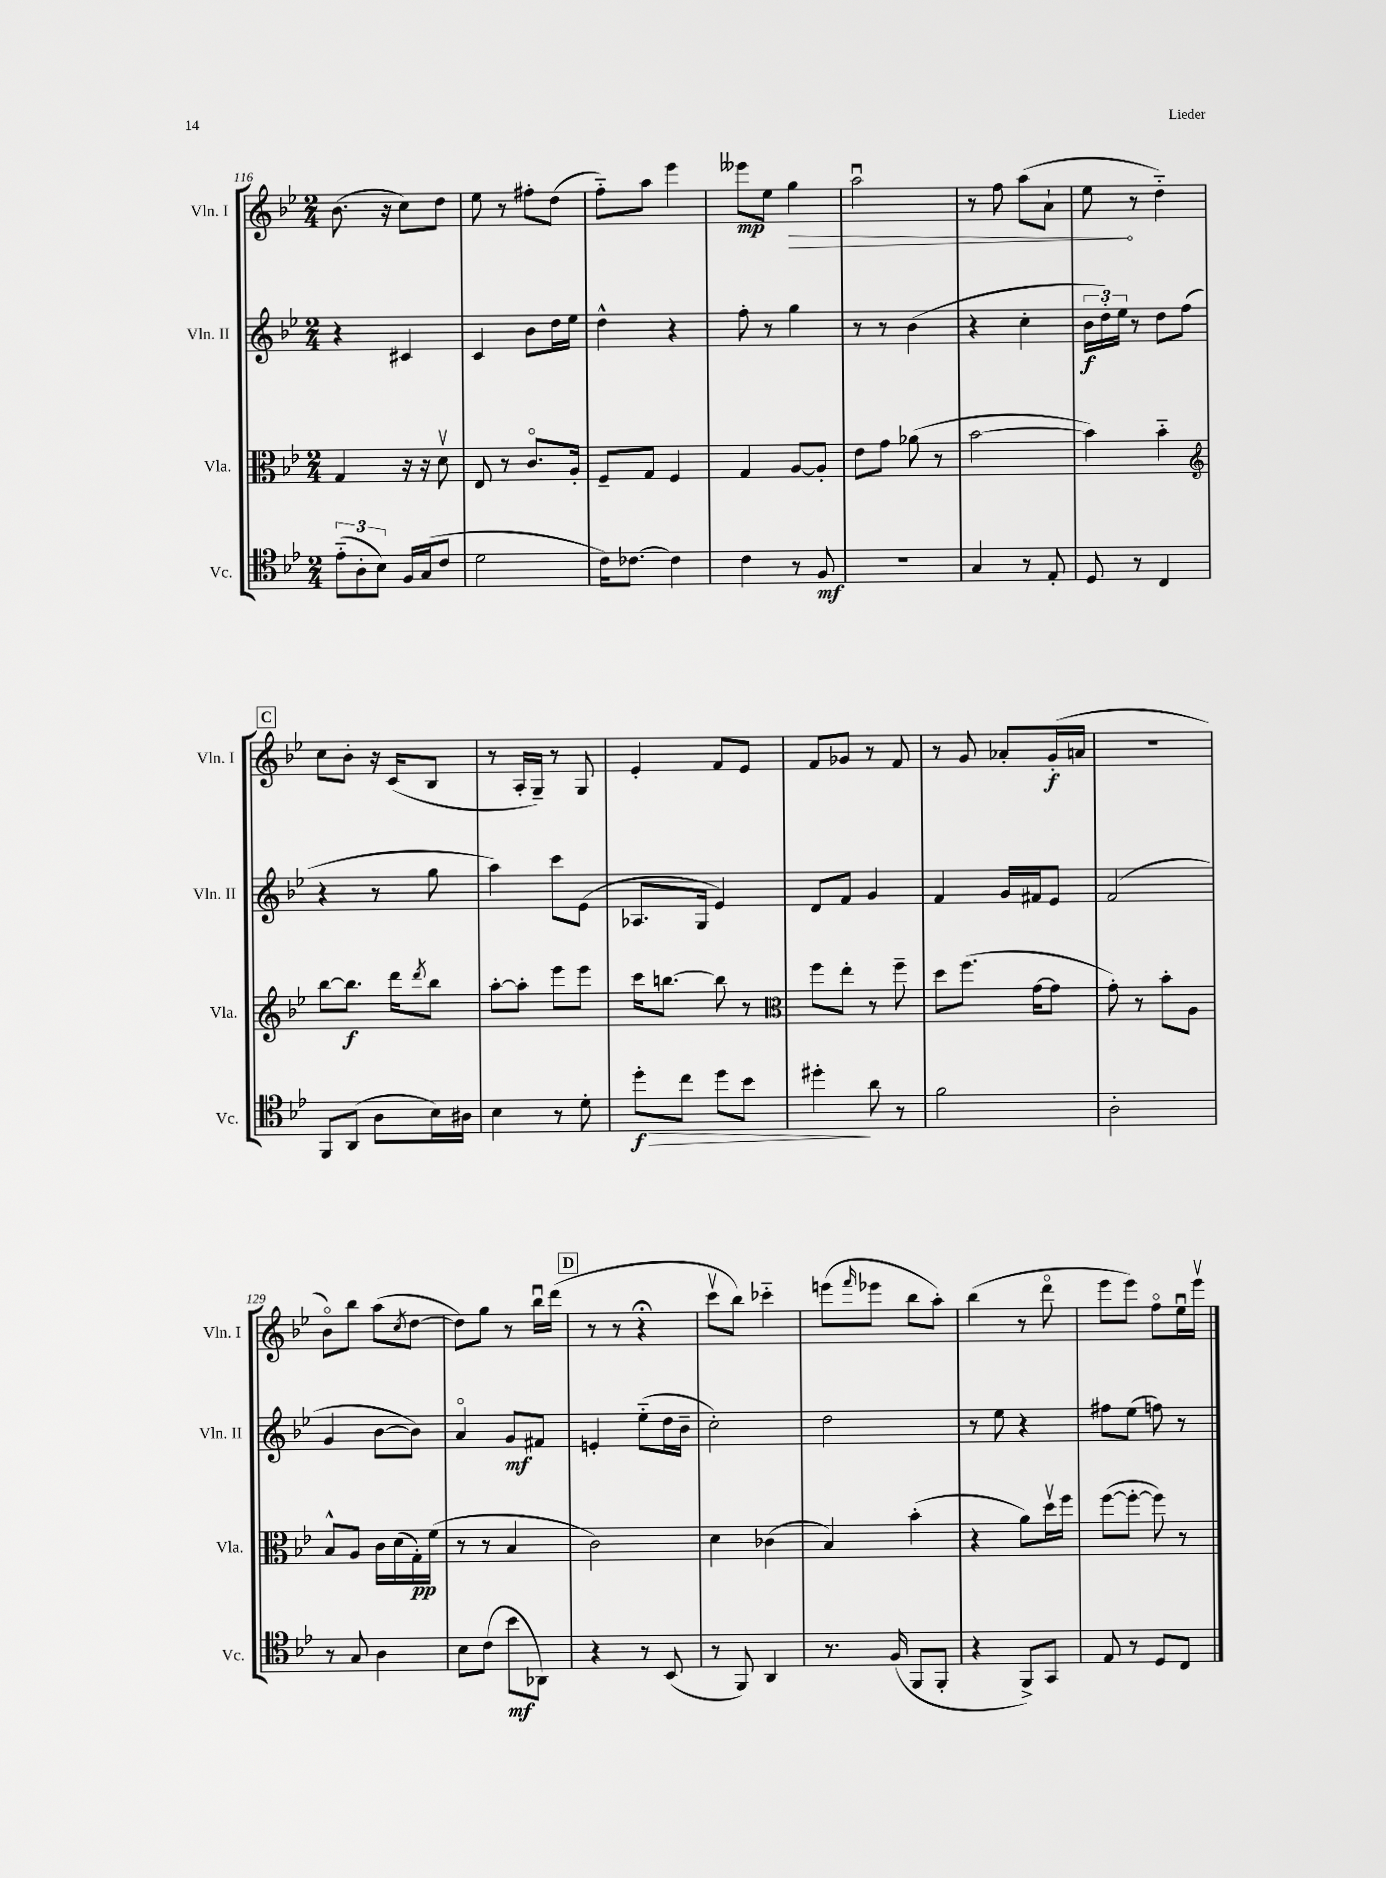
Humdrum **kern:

**kern	**kern	**kern	**kern
*staff4	*staff3	*staff2	*staff1
*clefC4	*clefC3	*clefG2	*clefG2
*k[b-e-]	*k[b-e-]	*k[b-e-]	*k[b-e-]
*M2/4	*M2/4	*M2/4	*M2/4
(12e-'~	4G	4r	(8.b-
12A'	.	.	.
12B-)	.	.	.
.	.	.	16r
16F	16r	4c#	8cc)
(16G	16r	.	.
8c	8dv	.	8dd
=	=	=	=
2d	8E-	4c	8ee-
.	8r	.	8r
.	8.co	8b-	8ff#'
.	.	16dd	(8dd
.	16A'	16ee-	.
=	=	=	=
16c)	8F~	4dd^^	8ff'~)
[8.c-	.	.	.
.	8G	.	8aa
4c-]	4F	4r	4eee-
=	=	=	=
4c	4G	8ff'	8eee--
.	.	8r	8ee-
8r	[8A	4gg	4gg
8F	8A']	.	.
=	=	=	=
2r	8e-	8r	2aau
.	8g	8r	.
.	(8a-	(4b-	.
.	8r	.	.
=	=	=	=
4G	[2b-	4r	8r
.	.	.	8ff
8r	.	4cc'	(8aa
8E-'	.	.	8a`
=	=	=	=
8D	4b-])	24b-	8ee-
.	.	24dd')	.
.	.	24ee-	.
8r	.	8r	8r
4C	4b-'~	8dd	4dd'~)
.	.	(8ff	.
=	=	=	=
*	*clefG2	*	*
8FF	[8bb-	4r	8cc
(8AA	8.bb-]	.	8b-'
8A	.	8r	16r
.	16ddd	.	(16c
.	8qddd	.	.
16B-)	8bb-	8gg	8B-
16A#	.	.	.
=	=	=	=
4B-	[8aa'	4aa)	8r
.	8aa']	.	16A'
.	.	.	16G~)
8r	8eee-	8ccc	8r
8d'	8eee-	(8e-	8G
=	=	=	=
8dd'	16ccc	8.A-	4e-'
.	[8.bb	.	.
8cc	.	.	.
.	.	16G	.
8dd	8bb]	4e-)	8f
8b-	8r	.	8e-
=	=	=	=
*	*clefC3	*	*
4dd#'	8ff	8d	8f
.	8ee-'	8f	8g-
8a	8r	4g	8r
8r	8ff~	.	8f
=	=	=	=
2f	8dd	4f	8r
.	(8.ff	.	8g
.	.	16g	8a-'
.	[16g	16f#	.
.	8g]	8e-	(16g'
.	.	.	16a
=	=	=	=
2A'	8g')	(2f	2r
.	8r	.	.
.	8b-'	.	.
.	8A	.	.
=	=	=	=
8r	8B-^^	4g	8b-o)
8G	8A	.	8bb-
4A	16c	[8b-	(8aa
.	(16d	.	.
.	.	.	8qcc
.	16G')	8b-])	[8dd
.	(16f	.	.
=	=	=	=
8B-	8r	4ao	8dd])
(8c	8r	.	8gg
8b-	4B-	8g	8r
8AA-)	.	8f#	16bb-u
.	.	.	(16ddd
=	=	=	=
4r	2c)	4e'	8r
.	.	.	8r
8r	.	(8ee-'~	4r;
(8BB-	.	16dd	.
.	.	16b-~	.
=	=	=	=
8r	4d	2cc')	8cccv
8FF)	.	.	8bb-)
4AA	(4c-	.	4ccc-'~
=	=	=	=
8.r	4B-)	2dd	(8eee
.	.	.	16qqfff
.	.	.	8eee-
(16F	.	.	.
8FF	(4b-'	.	8bb-
8FF'	.	.	8aa')
=	=	=	=
4r	4r	8r	(4bb-
.	.	8ee-	.
8FF^)	8a)	4r	8r
8GG	16ddv	.	8dddo
.	16ff	.	.
=	=	=	=
8E-	([8ff	8ff#	8eee-
8r	8ff'_	(8ee-	8eee-)
8D	8ff])	8ff)	8ffo
8C	8r	8r	16ee-u
.	.	.	16eee-v
==	==	==	==
*-	*-	*-	*-
